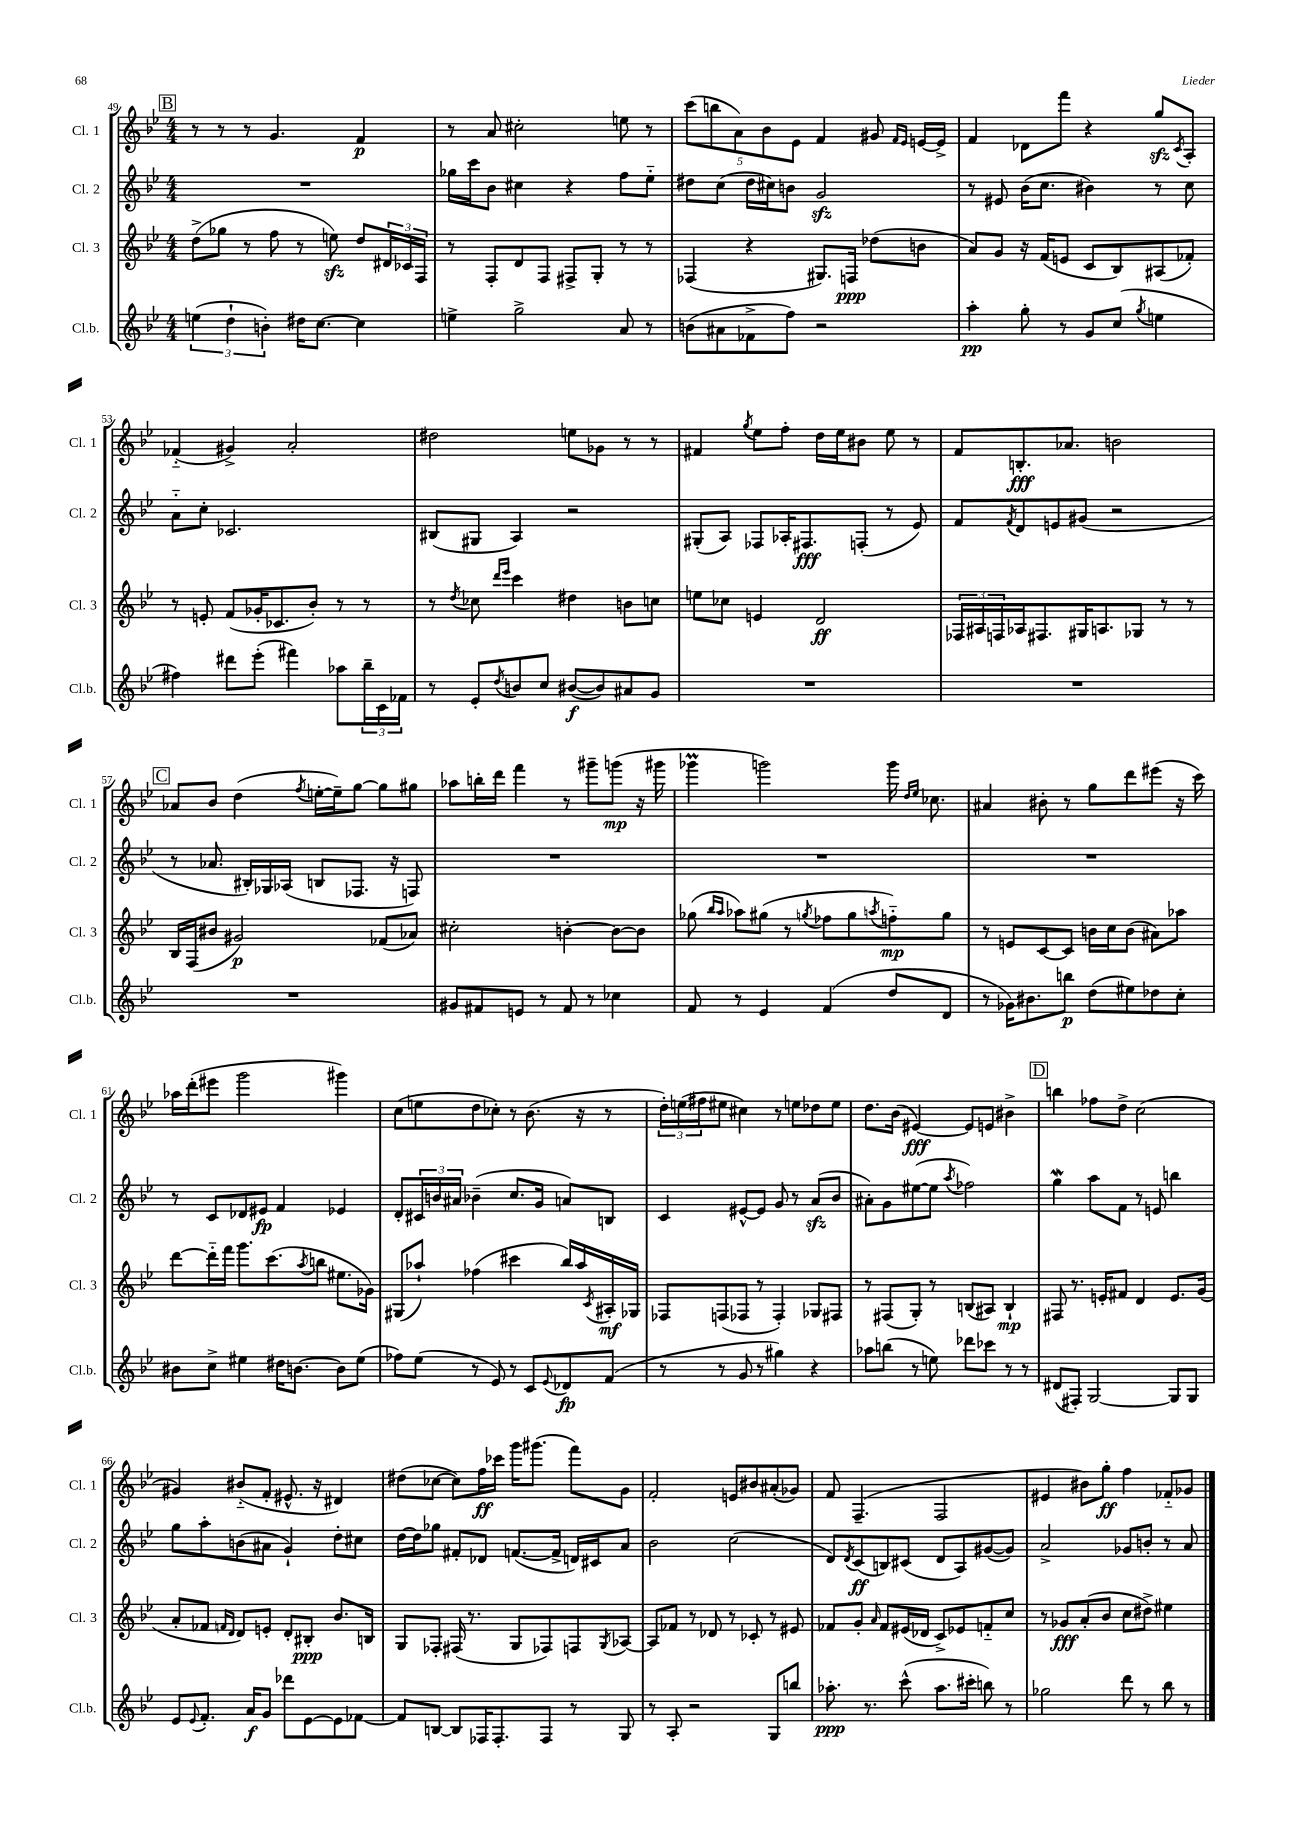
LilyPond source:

<<
\new StaffGroup <<
\new Staff = "s0" \with { instrumentName = "Cl. 1" shortInstrumentName = "Cl. 1" } {
    \clef treble \key bes \major \numericTimeSignature \time 4/4
    \mark \markup { \box "B" } r8 r8 r8 g'4. f'4\p |
    r8 a'8 cis''2-. e''8 r8 |
    \tuplet 5/4 { c'''8( b''8 a'8) bes'8 ees'8 } f'4 gis'8 \grace { f'16 ees'16 } e'16~ e'16-> |
    f'4 des'8 f'''8 r4 g''8\sfz \acciaccatura { c'8 } a8-. |
    fes'4-_( gis'4->) a'2-. |
    dis''2 e''8 ges'8 r8 r8 |
    fis'4 \acciaccatura { g''8 } ees''8 f''8-. d''16 ees''16 bis'8 ees''8 r8 |
    f'8 b8.-.\fff aes'8. b'2 |
    \mark \markup { \box "C" } aes'8 bes'8 d''4( \acciaccatura { f''8 } e''16~-. e''16--) g''8~ g''8 gis''8 |
    aes''8 b''16-. d'''16 f'''4 r8 gis'''8-- g'''8\mp( r16 gis'''16 |
    ges'''4\prall g'''2) g'''16 \grace { d''16 ees''16 } ces''8. |
    ais'4 bis'8-. r8 g''8 d'''8 eis'''8( r16 c'''16) |
    aes''16 d'''16-.( eis'''8 g'''2 gis'''4) |
    c''8( e''8 d''8 ces''8-.) r8 bes'8.( r16 r8 |
    \tuplet 3/2 { d''16-.) e''16( fis''16 } eis''8 cis''4) r8 e''8 des''8 e''8 |
    d''8. bes'16( eis'4~\fff) eis'8 e'8 bis'4-> |
    \mark \markup { \box "D" } b''4 fes''8 d''8-> c''2( |
    gis'4) bis'8-_( f'8-. eis'8.-^ r16 dis'4) |
    dis''8( ces''8~ ces''8) f''16\ff ces'''16 g'''16 gis'''8.( f'''8) g'8 |
    f'2-. e'8 bis'8 ais'8-.( ges'8) |
    f'8 f4.--( f2 |
    eis'4 bis'8) g''8-.\ff f''4 fes'8-_ ges'8 \bar "|." |
}
\new Staff = "s1" \with { instrumentName = "Cl. 2" shortInstrumentName = "Cl. 2" } {
    \clef treble \key bes \major \numericTimeSignature \time 4/4
    \mark \markup { \box "B" } R1 |
    ges''16 c'''16 bes'8 cis''4 r4 f''8 ees''8-_ |
    dis''8 c''8( dis''16 cis''16) b'8 g'2\sfz |
    r8 eis'8 bes'16( c''8. bis'4) r8 c''8 |
    a'8-_ c''8-. ces'2. |
    bis8( gis8 a4) r2 |
    gis8-.( a8) fes8 aes16-. fis8.\fff f8-.( r8 ees'8) |
    f'8 \acciaccatura { f'8 } d'8 e'8 gis'8( r2 |
    \mark \markup { \box "C" } r8 aes'8. bis16-.) ges16 aes16( b8 fes8. r16 f8) |
    R1 |
    R1 |
    R1 |
    r8 c'8 des'8 eis'8\fp f'4 ees'4 |
    d'8-. \tuplet 3/2 { cis'16 b'16 ais'16 } bes'4--( c''8. g'16 a'8) b8 |
    c'4 eis'8~-^ eis'8 g'8 r8 a'8\sfz( bes'8 |
    ais'8-.) g'8 eis''8~( eis''8 \acciaccatura { a''8 } fes''2) |
    \mark \markup { \box "D" } g''4\mordent a''8 f'8 r8 e'8 b''4 |
    g''8 a''8-. b'8( ais'8 g'4-!) d''8-. cis''8 |
    d''16~ d''16 ges''8 fis'8-. des'8 f'8.~( f'16-> d'16) cis'16 a'8 |
    bes'2 c''2( |
    d'8) \acciaccatura { d'8 } c'8\ff( b8) cis'8( d'8 a8) gis'8~( gis'8) |
    a'2-> ges'8 b'8-. r8 a'8 \bar "|." |
}
\new Staff = "s2" \with { instrumentName = "Cl. 3" shortInstrumentName = "Cl. 3" } {
    \clef treble \key bes \major \numericTimeSignature \time 4/4
    \mark \markup { \box "B" } d''8->( ges''8 r8 f''8 r8 e''8\sfz) d''8 \tuplet 3/2 { dis'16 ces'16 f16 } |
    r8 f8-. d'8 f8 fis8-> g8-. r8 r8 |
    fes4( r4 gis8.) f16\ppp des''8( b'8 |
    a'8) g'8 r16 f'16( e'8 c'8 bes8) ais8( fes'8-.) |
    r8 e'8-. f'8( ges'16-. ces'8. bes'8-.) r8 r8 |
    r8 \acciaccatura { d''8 } ces''8 \grace { d'''16 ees'''16 } c'''4 dis''4 b'8 c''8 |
    e''8 ces''8 e'4 d'2\ff |
    \tuplet 3/2 { fes16 ais16 f16 } aes16 fis8. gis16 a8. ges8 r8 r8 |
    \mark \markup { \box "C" } bes16 f16( bis'8 gis'2\p) fes'8( aes'8) |
    cis''2-. b'4~-. b'8~ b'8 |
    ges''8( \grace { bes''16 a''16 } aes''8) gis''8( r8 \acciaccatura { g''8 } fes''8 g''8 \acciaccatura { a''8 } f''8-_\mp) g''8 |
    r8 e'8 c'8~ c'8 b'16 c''16 b'8( ais'8) aes''8 |
    d'''8~ d'''16-_ f'''16 g'''8. c'''8.( \acciaccatura { a''8 } b''8 eis''8. ges'16) |
    gis8( aes''8-!) fes''4( cis'''4 bes''16) aes''16 \acciaccatura { c'8 } ais16-.\mf ges16 |
    fes8 f8( fes8 r8 fes4-.) ges8 fis8 |
    r8 fis8( g8-.) r8 b8( ais8) b4-!\mp |
    \mark \markup { \box "D" } fis8 r8. e'16-. fis'8 d'4 e'8. g'16( |
    a'8-. fes'8 \grace { f'16 d'16 } d'8) e'8-. d'8-. bis8-.\ppp bes'8. b16 |
    g8 fes8-. fis16( r8. g8 fes8) f8 \acciaccatura { g8 } aes8~ |
    aes8 fes'8 r8 des'8 r8 ces'8-. r8 eis'8 |
    fes'8 g'8-. \grace { a'16 } fes'8 eis'16( des'16 c'8->) ees'8 f'8-_ c''8 |
    r8 ges'8\fff a'8-.( bes'8 c''8 dis''8->) eis''4 \bar "|." |
}
\new Staff = "s3" \with { instrumentName = "Cl.b." shortInstrumentName = "Cl.b." } {
    \clef treble \key bes \major \numericTimeSignature \time 4/4
    \mark \markup { \box "B" } \tuplet 3/2 { e''4( d''4-! b'4-.) } dis''16 c''8.~ c''4 |
    e''4-> g''2-> a'8 r8 |
    b'8( ais'8 fes'8-> f''8) r2 |
    a''4-.\pp g''8-. r8 g'8 c''8( \acciaccatura { g''8 } e''4 |
    fis''4) dis'''8 ees'''8-.( fis'''4) aes''8 \tuplet 3/2 { bes''16-- c'16 fes'16 } |
    r8 ees'8-. \acciaccatura { d''8 } b'8 c''8 bis'8~\f( bis'8) ais'8 g'8 |
    R1 |
    R1 |
    \mark \markup { \box "C" } R1 |
    gis'8 fis'8 e'8 r8 fis'8 r8 ces''4 |
    f'8 r8 ees'4 f'4( d''8 d'8 |
    r8 ges'16) bis'8. b''8\p d''8( eis''8) des''8 c''8-. |
    bis'8 c''8-> eis''4 dis''16 b'8.~ b'8 eis''8( |
    fes''8) ees''8( r8 ees'8) r8 c'8 \appoggiatura { ees'8 } des'8\fp f'8( |
    r8 r8 g'8 r8 gis''4) r4 |
    aes''8 b''8( r8 e''8) des'''8 ces'''8 r8 r8 |
    \mark \markup { \box "D" } dis'8( fis8-.) g2~ g8 g8 |
    ees'8 \appoggiatura { ees'8 } f'8.-. a'16\f g'8 des'''8 ees'8~ ees'8 fes'8~ |
    fes'8 b8~ b8 fes16 fes8.-. fes8 r8 g8 |
    r8 a8-. r2 g8 b''8 |
    aes''8.-.\ppp r8. c'''8-^( aes''8. cis'''16-. b''8) r8 |
    ges''2 d'''8 r8 bes''8 r8 \bar "|." |
}
>>
>>
\layout { \context { \Score currentBarNumber = #49 } }
